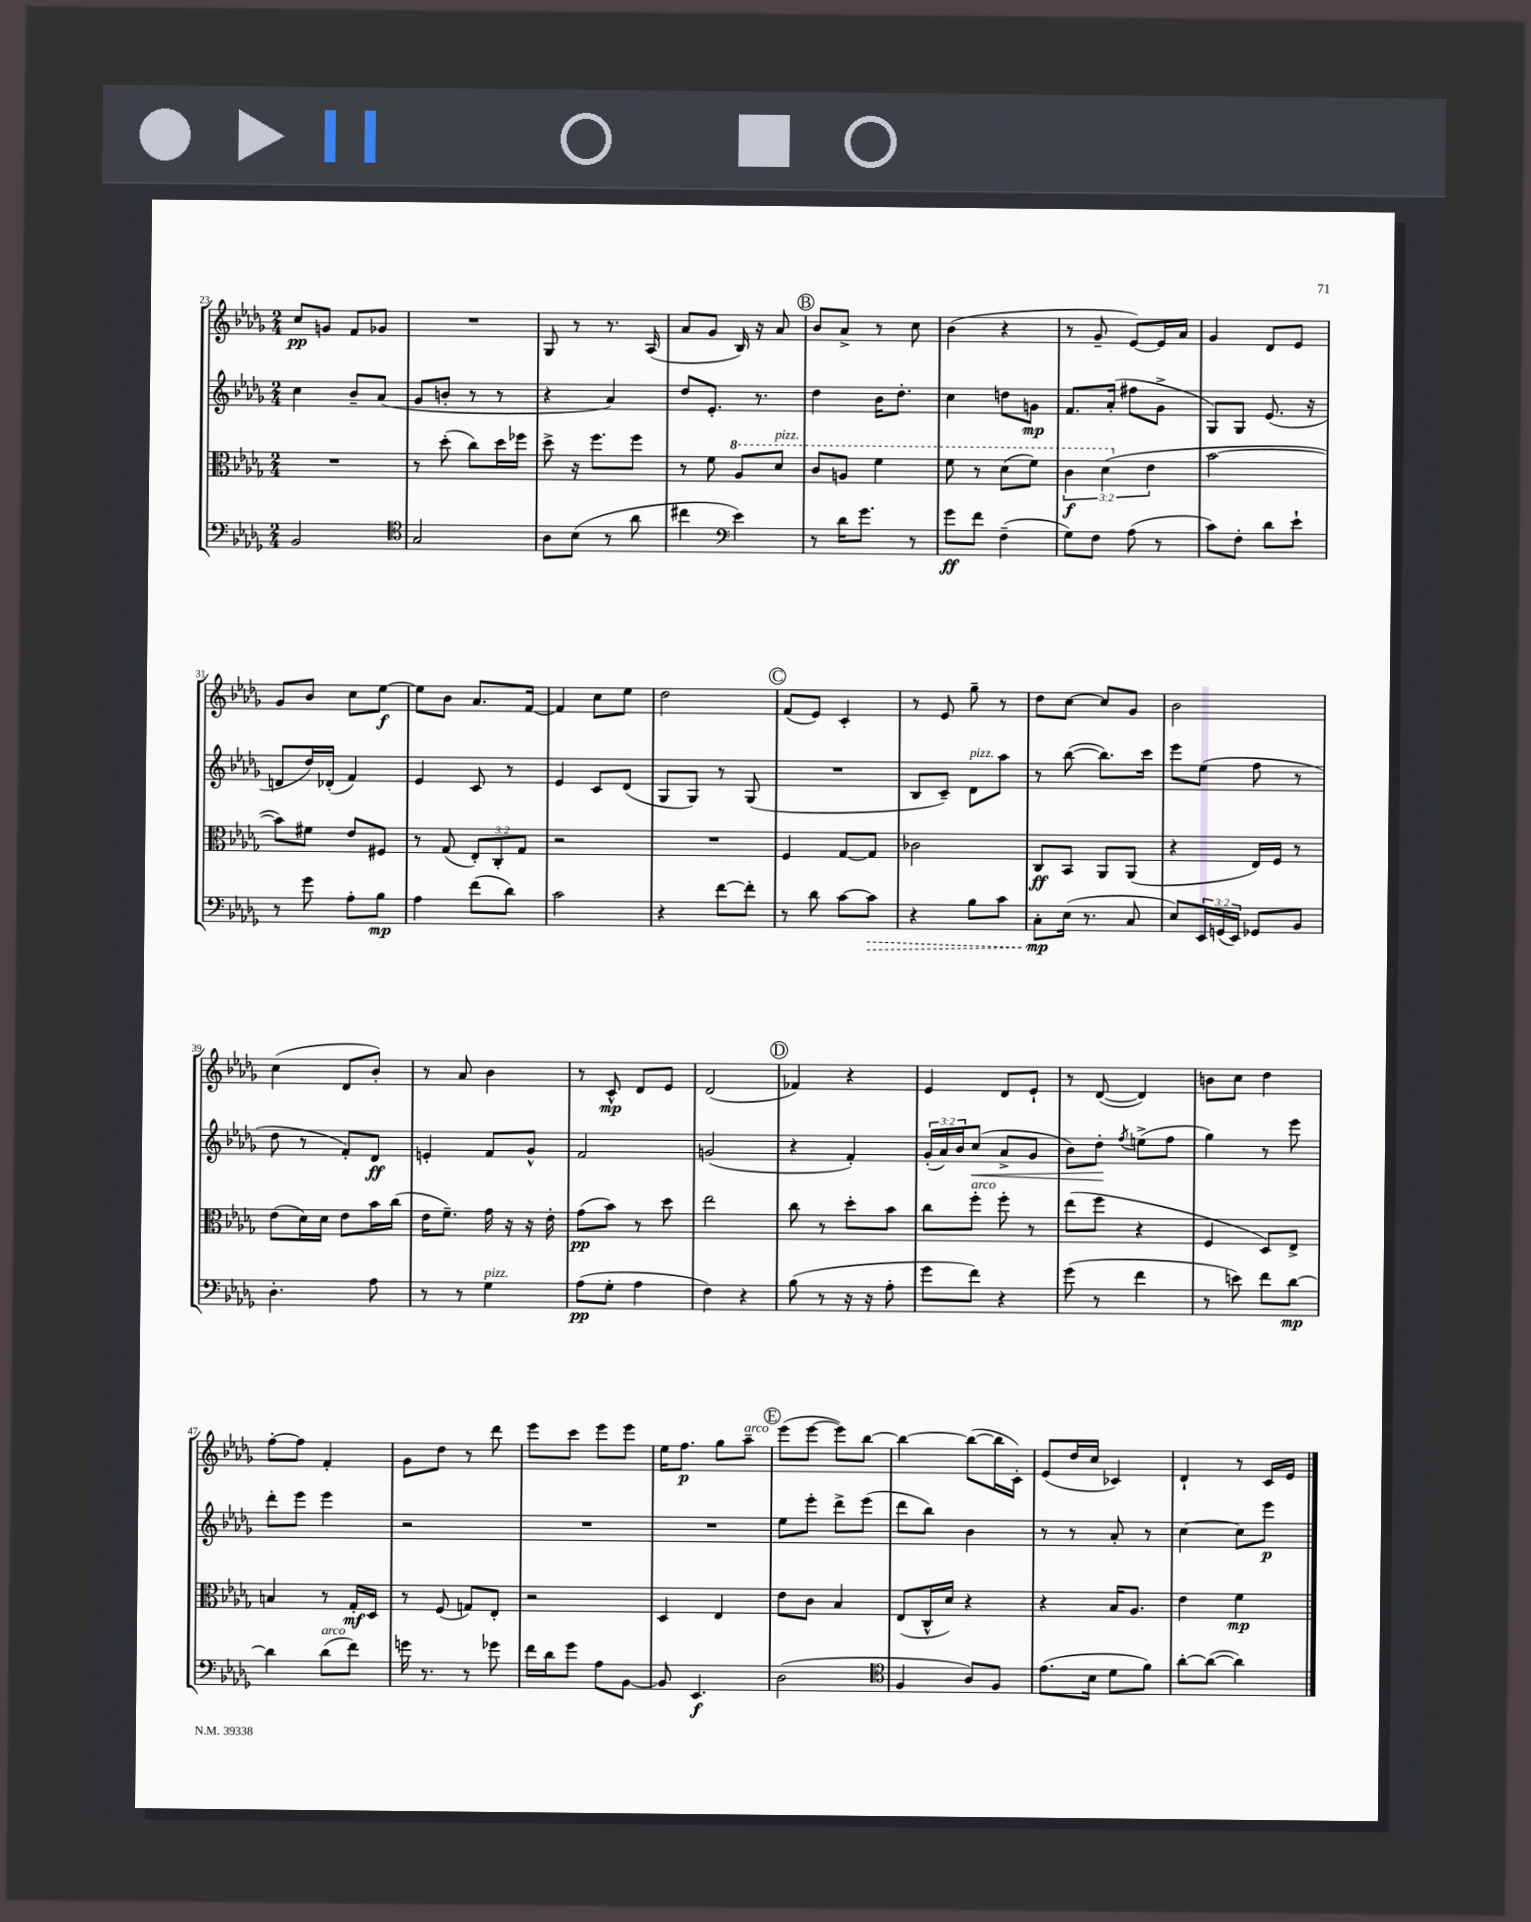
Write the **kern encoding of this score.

**kern	**kern	**kern	**kern
*staff4	*staff3	*staff2	*staff1
*clefF4	*clefC3	*clefG2	*clefG2
*k[b-e-a-d-g-]	*k[b-e-a-d-g-]	*k[b-e-a-d-g-]	*k[b-e-a-d-g-]
*M2/4	*M2/4	*M2/4	*M2/4
2BB-/	2r	4cc\	8cc/L
.	.	.	8g/J
.	.	8b-~/L	8f/L
.	.	(8a-/J	8g-/J
=	=	=	=
*clefC4	*	*	*
2G-/	8r	8g-/L	2r
.	(8dd-'\	8b'/J	.
.	8cc\L)	8r	.
.	16dd-\L	8r	.
.	16ff-\JJ	.	.
=	=	=	=
8A-\L	8dd-^\	4r	8G-/
(8B-\J	16r	.	8r
.	8.ff\L	.	.
8r	.	4a-/)	8.r
8a-\	8ff\J	.	.
.	.	.	(16A-/
=	=	=	=
4cc#\	8r	8dd-/L	8a-/L
.	8f\	8.e-'/J	8g-/J
*clefF4	*	*	*
4e-\)	8a-/L	.	16B-/)
.	.	8.r	16r
.	8dd-/J	.	8a-/
=	=	=	=
8r	8cc/L	4dd-\	8b-/L
16d-\LK	8a/J	.	8a-^/J
8.g-\J	.	.	.
.	4ff\	16b-\LK	8r
.	.	8.dd-'\J	.
8r	.	.	8cc\
=	=	=	=
8g-\L	8ff\	4cc\	(4b-\
8f\J	8r	.	.
(4F~\	(8dd-\L	8dd\L	4r
.	8ff\J)	8g\J	.
=	=	=	=
8G-\L)	6cc\	8.f/L	8r
8F\J	.	.	8g-~/
.	(6dd-\	.	.
.	.	(16a-'/Jk	.
(8A-\	.	8ff#\L	[8e-/L)
.	6e-\	.	.
8r	.	8g-^\J	16e-/]L
.	.	.	16a-/JJ
=	=	=	=
8c\L)	[2b-\	8G-/L)	4g-/
8F'\J	.	8G-/J	.
8d-\L	.	(8.e-/	8d-/L
8e-`\J	.	.	8e-/J
.	.	16r	.
=	=	=	=
8r	8b-\]L)	8d/L	8g-/L
8g-\	8f#\J	16dd-/L)	8b-/J
.	.	(16d-'/JJ	.
8A-'\L	8e-/L	4f/)	8cc\L
8B-\J	8F#/J	.	[8ee-\J
=	=	=	=
4A-\	8r	4e-/	8ee-\]L
.	(8G-/	.	8b-\J
(8f\L	12E-'/L)	8c/	8.a-/L
.	12C'/	.	.
8d-\J)	.	8r	.
.	12G-/J	.	.
.	.	.	[16f/Jk
=	=	=	=
2c\	2r	4e-/	4f/]
.	.	8c/L	8cc\L
.	.	(8d-/J	8ee-\J
=	=	=	=
4r	2r	8G-/L	2dd-\
.	.	8G-/J)	.
[8f\L	.	8r	.
8f'\]J	.	(8G-/	.
=	=	=	=
8r	4F/	2r	(8f/L
8d-\	.	.	8e-/J)
[8c\L	[8G-/L	.	4c'/
8c\]J	8G-/]J	.	.
=	=	=	=
4r	2c-\	8B-/L	8r
.	.	8c~/J)	8e-/
8B-\L	.	8d-\L	8gg-~\
8c\J	.	8aa-\J	8r
=	=	=	=
8C'\L	8C/L	8r	8dd-\L
(16E-\Jk	8BB-/J	([8bb-\	[8cc\J
8.r	.	.	.
.	8AA-/L	8.bb-\]L)	8cc/]L
8C/	(8AA-/J	.	8g-/J
.	.	16ccc\Jk	.
=	=	=	=
8E-/L)	4r	8eee-\L	2b-\
24EE-/L	.	(8ee-\J	.
(24GG/	.	.	.
24EE-/JJ)	.	.	.
8GG-/L	16E-/LL)	8ff\	.
.	16F/JJ	.	.
8BB-/J	8r	8r	.
=	=	=	=
4.D-'\	(8e-\L	8dd-\	(4cc\
.	16d-\L)	8r	.
.	16d-\JJ	.	.
.	8e-\L	8f'/L)	8d-/L
8A-\	16b-\L	8d-/J	8b-'/J)
.	(16cc\JJ	.	.
=	=	=	=
8r	16e-\LK	4e'/	8r
.	8.f~\J)	.	.
8r	.	.	8a-/
4G-\	16g-\	8f/L	4b-\
.	16r	.	.
.	16r	8g-^^/J	.
.	16e-'\	.	.
=	=	=	=
(8A-\L	(8g-\L	2f/	8r
8G-'\J	8b-\J)	.	8c^^/
4A-\	8r	.	8d-/L
.	8dd-\	.	8e-/J
=	=	=	=
4F\)	2ee-\	(2g/	(2d-/
4r	.	.	.
=	=	=	=
(8B-\	8cc\	4r	4f-/)
8r	8r	.	.
16r	8dd-'\L	4f'/)	4r
16r	.	.	.
8A-'\	8b-\J	.	.
=	=	=	=
8g-\L	8cc\L	(24g-'/LL	4e-/
.	.	24a-/)	.
.	.	24b-/J	.
8f\J)	8ff'\J	(8cc/J	.
4r	8ff'\	8a-^/L	8d-/L
.	8r	8g-/J	8e-`/J
=	=	=	=
(8g-\	(8ee-\L	8b-\L)	8r
8r	8ff\J	8dd-'\J	([8d-/
.	.	8qff/	.
4f\	4r	(8ee^\L	4d-/])
.	.	8ff\J	.
=	=	=	=
8r	4F/	4gg-\)	8b\L
8e\)	.	.	8cc\J
8f\L	8D-/L)	8r	4dd-\
[8d-\J	8E-^/J	8eee-\	.
=	=	=	=
4d-\]	4B/	8ddd-'\L	[8ff'\L
.	.	8eee-\J	8ff\]J
(8d-\L	8r	4eee-\	4f'/
8f\J)	16G-'/LL	.	.
.	16D-/JJ	.	.
=	=	=	=
16g\	8r	2r	8g-\L
8.r	.	.	.
.	(8F/	.	8dd-\J
8r	8G/L)	.	8r
8g-\	8E-'/J	.	8ddd-\
=	=	=	=
16f\LL	2r	2r	8eee-\L
16d-\J	.	.	.
8g-\J	.	.	8ccc\J
8A-\L	.	.	8eee-\L
[8BB-\J	.	.	8eee-\J
=	=	=	=
8BB-/]	4D-/	2r	16ee-\LK
.	.	.	8.ff\J
4.EE-/	.	.	.
.	4E-/	.	8gg-\L
.	.	.	8aa-~\J
=	=	=	=
(2D-\	8e-\L	8ee-\L	(8eee-\L
.	8c\J	8eee-'\J	[8eee-\J
.	4B-/	8ddd-^\L	8eee-\]L)
.	.	(8eee-\J	[8bb-\J
=	=	=	=
*clefC4	*	*	*
4F/	(8E-/L	8ddd-\L	4bb-\_
.	16C^^/L	8bb-\J)	.
.	16d-/JJ)	.	.
8A-/L)	4r	4b-\	(8bb-\_L
8F/J	.	.	16bb-\]L
.	.	.	16c'\JJ)
=	=	=	=
(8.e-\L	4r	8r	(8e-/L
.	.	8r	16dd-/L
16B-\Jk	.	.	16cc/JJ
8d-\L	16B-/LK	8a-'/	4c-/)
.	8.A-/J	.	.
8f\J)	.	8r	.
=	=	=	=
[8a-'\L	4e-\	[4cc\	4d-`/
(8a-\_J	.	.	.
4a-\])	4f\	8cc\]L	8r
.	.	8eee-\J	16c/LL
.	.	.	16e-/JJ
==	==	==	==
*-	*-	*-	*-
